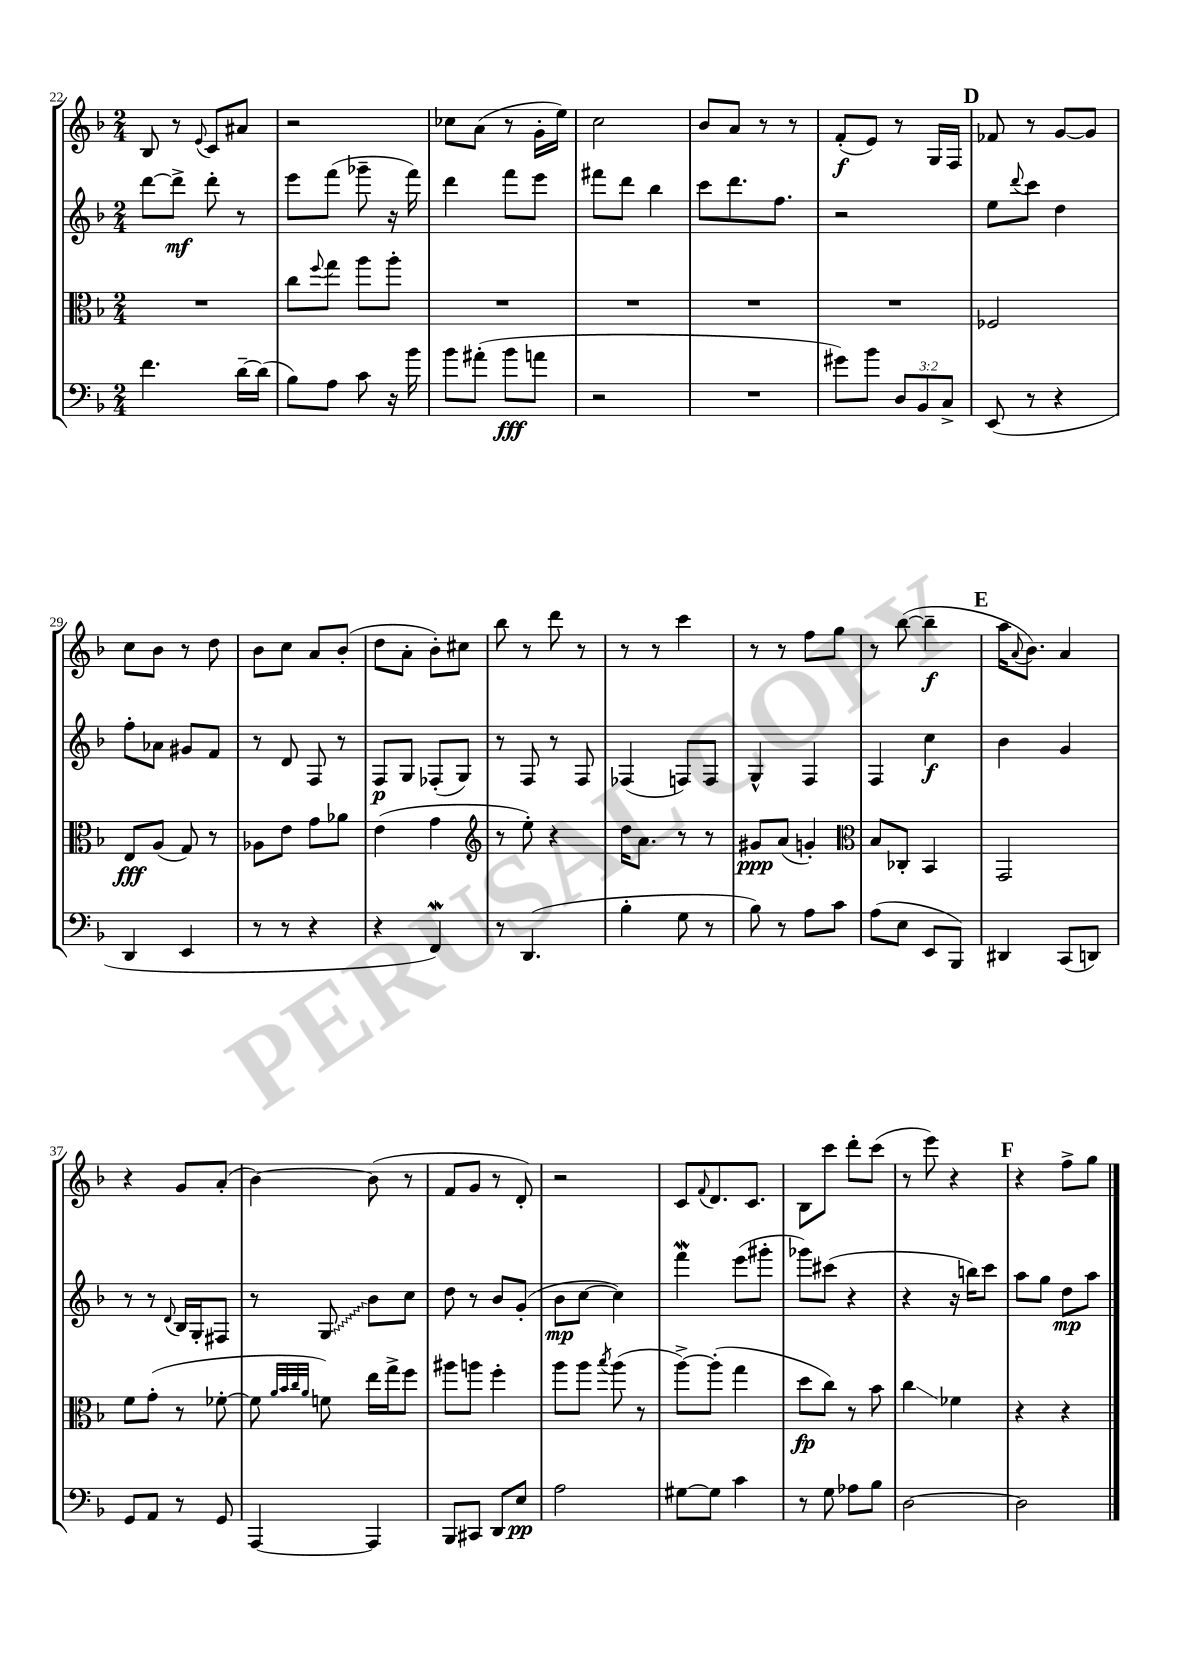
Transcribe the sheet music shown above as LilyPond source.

<<
\new StaffGroup <<
\new Staff = "s0" {
    \clef treble \key f \major \numericTimeSignature \time 2/4
    bes8 r8 \appoggiatura { e'8 } c'8 ais'8 |
    r2 |
    ces''8 a'8( r8 g'16-. e''16) |
    c''2 |
    bes'8 a'8 r8 r8 |
    f'8-.\f( e'8) r8 g16 f16 |
    \mark \markup { \bold "D" } fes'8 r8 g'8~ g'8 |
    c''8 bes'8 r8 d''8 |
    bes'8 c''8 a'8 bes'8-.( |
    d''8 a'8-. bes'8-.) cis''8 |
    bes''8 r8 d'''8 r8 |
    r8 r8 c'''4 |
    r8 r8 f''8 g''8 |
    r8 bes''8~( bes''4--\f |
    \mark \markup { \bold "E" } a''16 \appoggiatura { a'8 } bes'8.) a'4 |
    r4 g'8 a'8-.( |
    bes'4~) bes'8( r8 |
    f'8 g'8 r8 d'8-.) |
    r2 |
    c'8 \appoggiatura { f'8 } d'8. c'8. |
    bes8 c'''8 d'''8-. c'''8( |
    r8 e'''8) r4 |
    \mark \markup { \bold "F" } r4 f''8-> g''8 \bar "|." |
}
\new Staff = "s1" {
    \clef treble \key f \major \numericTimeSignature \time 2/4
    d'''8~ d'''8->\mf d'''8-. r8 |
    e'''8 f'''8( ges'''8-- r16 f'''16) |
    d'''4 f'''8 e'''8 |
    fis'''8 d'''8 bes''4 |
    c'''8 d'''8. f''8. |
    r2 |
    \mark \markup { \bold "D" } e''8 \appoggiatura { d'''8 } c'''8 d''4 |
    f''8-. aes'8 gis'8 f'8 |
    r8 d'8 f8 r8 |
    f8\p g8 fes8-.( g8) |
    r8 f8 r8 f8 |
    fes4( f8) f8 |
    g4-^ f4 |
    f4 c''4\f |
    \mark \markup { \bold "E" } bes'4 g'4 |
    r8 r8 \appoggiatura { d'8 } bes16 g16-. fis8 |
    r8 \once \override Glissando.style = #'zigzag g8\glissando bes'8 c''8 |
    d''8 r8 bes'8 g'8-.( |
    bes'8\mp c''8~ c''4) |
    f'''4\mordent e'''8( gis'''8-. |
    ges'''8) cis'''8( r4 |
    r4 r16 b''16) c'''8 |
    \mark \markup { \bold "F" } a''8 g''8 d''8\mp a''8 \bar "|." |
}
\new Staff = "s2" {
    \clef alto \key f \major \numericTimeSignature \time 2/4
    R2 |
    c''8 \appoggiatura { f''8 } g''8 a''8 a''8-. |
    R2 |
    R2 |
    R2 |
    R2 |
    \mark \markup { \bold "D" } fes2 |
    e8\fff a8( g8) r8 |
    aes8 e'8 g'8 aes'8 |
    e'4( g'4 |
    \clef treble r8 e''8-.) r4 |
    d''16 a'8. r8 r8 |
    gis'8\ppp a'8( g'4-.) |
    \clef alto bes8 ces8-. bes,4 |
    \mark \markup { \bold "E" } g,2 |
    f'8 g'8-.( r8 fes'8~-. |
    fes'8 \grace { a'32 bes'32 c''32 a'32 } f'8) e''16 g''16-> f''8 |
    ais''8 a''8 f''4-. |
    a''8 a''8 \acciaccatura { bes''8 } a''8( r8 |
    a''8~->) a''8-.( g''4 |
    d''8\fp c''8) r8 bes'8 |
    c''4\glissando fes'4 |
    \mark \markup { \bold "F" } r4 r4 \bar "|." |
}
\new Staff = "s3" {
    \clef bass \key f \major \numericTimeSignature \time 2/4 \override Staff.TupletNumber.text = #tuplet-number::calc-fraction-text
    f'4. d'16~-- d'16( |
    bes8) a8 c'8 r16 bes'16 |
    bes'8 ais'8-.( bes'8\fff a'8 |
    r2 |
    R2 |
    gis'8) bes'8 \tuplet 3/2 { d8 bes,8 c8-> } |
    \mark \markup { \bold "D" } e,8( r8 r4 |
    d,4 e,4 |
    r8 r8 r4 |
    r4 f,4\mordent) |
    r8 d,4.( |
    bes4-. g8 r8 |
    bes8) r8 a8 c'8 |
    a8( e8 e,8 bes,,8) |
    \mark \markup { \bold "E" } dis,4 c,8( d,8) |
    g,8 a,8 r8 g,8 |
    a,,4~ a,,4 |
    bes,,8 cis,8 d,8 e8\pp |
    a2 |
    gis8~ gis8 c'4 |
    r8 g8 aes8 bes8 |
    d2~ |
    \mark \markup { \bold "F" } d2 \bar "|." |
}
>>
>>
\layout { \context { \Score currentBarNumber = #22 } }
